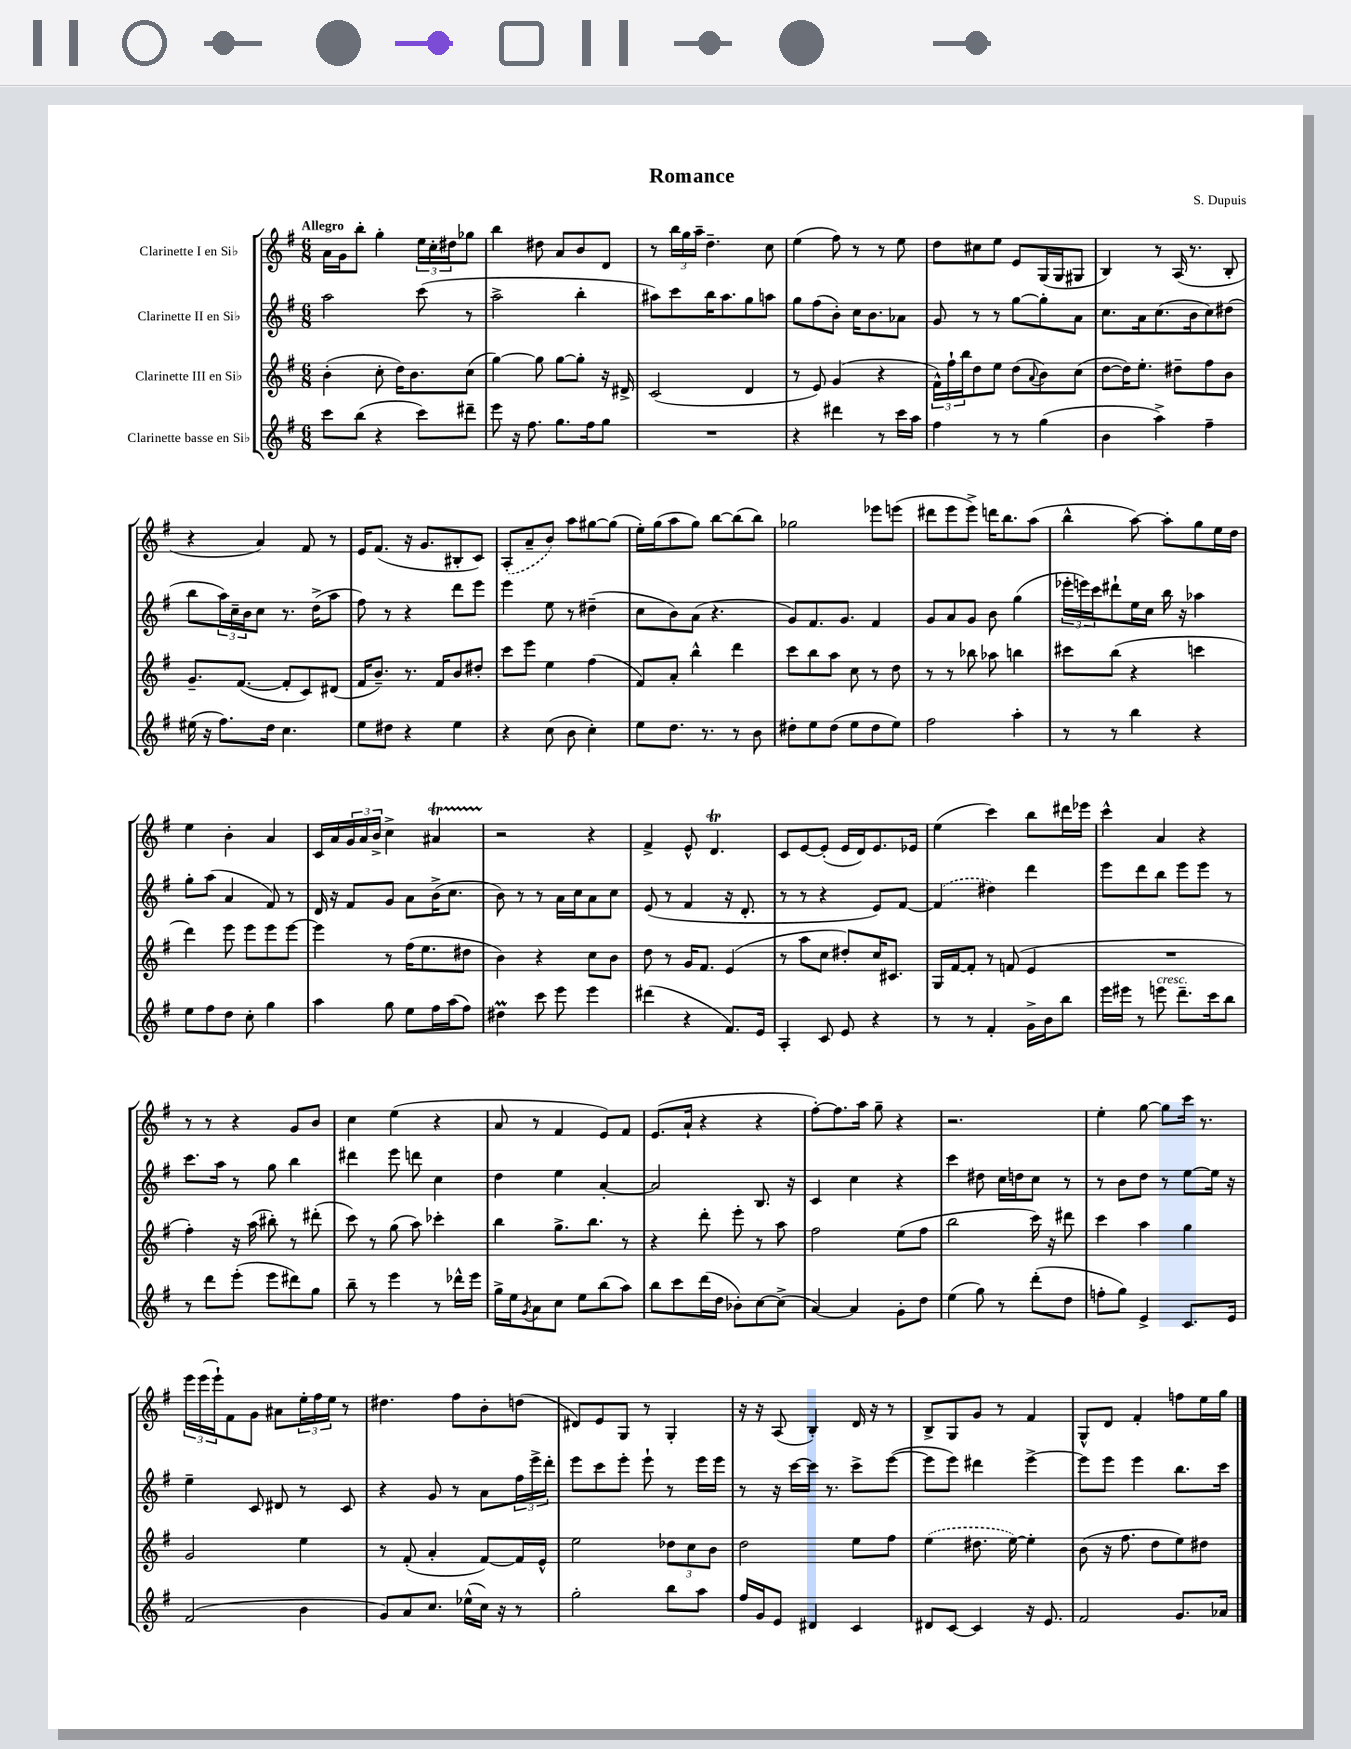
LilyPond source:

\header { title = "Romance" composer = "S. Dupuis" }
<<
\new StaffGroup <<
\new Staff = "s0" \with { instrumentName = "Clarinette I en Sib" } {
    \clef treble \key g \major \numericTimeSignature \time 6/8 \tempo "Allegro"
    a'16 g'16 b''8-. g''4-. \tuplet 3/2 { e''16 c''16-. dis''16 } ges''8 |
    b''4 dis''8 a'8 b'8 d'8 |
    r8 \tuplet 3/2 { b''16 g''16 a''16-- } d''4.-- c''8 |
    e''4( fis''8) r8 r8 e''8 |
    d''8 cis''8 e''8 e'8 g16( g16 gis8 |
    b4) r8 a16( r8. b8-. |
    r4 a'4) fis'8 r8 |
    e'16 fis'8.( r16 g'8. bis8-. c'8) |
    \once \slurDashed a8-.( a'8-- b'8) a''8 gis''8~ gis''8( |
    e''16-.) g''16( a''8 g''8) b''8~ b''8( b''8) |
    ges''2 ees'''8 e'''8( |
    dis'''8 e'''8 e'''8->) d'''16 b''8. a''8( |
    b''4-^ a''8~) a''8-. g''8 e''16 d''16 |
    e''4 b'4-. a'4 |
    c'16 a'16 \tuplet 3/2 { g'16 a'16 b'16-> } c''4-> ais'4\startTrillSpan |
    r2\stopTrillSpan r4 |
    fis'4-> e'8-^ d'4.\trill |
    c'8 e'8~ e'8-.( e'16 d'16) e'8. ees'16 |
    e''4( c'''4) b''8 dis'''16 ees'''16 |
    c'''4-^ a'4 r4 |
    r8 r8 r4 g'8 b'8 |
    c''4 e''4( r4 |
    a'8 r8 fis'4 e'8) fis'8 |
    e'8.( a'16-! r4 r4 |
    fis''8~-.) fis''8. a''16 g''8-- r4 |
    r2. |
    e''4-. g''8~ g''8 c'''16 r8. |
    \tuplet 3/2 { e'''16 e'''16( e'''16-!) } fis'8 g'8 ais'8 \tuplet 3/2 { e''16-. fis''16 e''16 } r8 |
    dis''4. fis''8 b'8-. d''8( |
    dis'8) e'8 g8 r8 g4-. |
    r16 r16 a8( b4-.) d'16 r16 r8 |
    b8-> g8 g'8 r8 fis'4 |
    g8-^ d'8 fis'4-. f''8 e''16 g''16 \bar "|." |
}
\new Staff = "s1" \with { instrumentName = "Clarinette II en Sib" } {
    \clef treble \key g \major \numericTimeSignature \time 6/8
    a''2 c'''8( r8 |
    a''2-> b''4-. |
    ais''8) c'''8 b''16 ais''8. g''8 a''8 |
    g''8 fis''8( b'8-.) c''16 b'8. aes'8 |
    g'8 r8 r8 g''8~ g''8-. a'8 |
    c''8. a'16 c''8.( b'16 c''8) dis''8( |
    b''8 \tuplet 3/2 { a''16) c''16-- b'16 } c''8 r8. d''16->( a''8 |
    fis''8) r8 r4 d'''8 e'''8 |
    e'''4 e''8 r8 dis''4--( |
    c''8 b'8) a'8( r4. |
    g'8) fis'8. g'8. fis'4 |
    g'8 a'8 g'8 b'8 g''4( |
    \tuplet 3/2 { ees'''16-. e'''16) c'''16 } dis'''8-! e''16 c''16 b''16 r16 aes''4 |
    g''8-. a''8( a'4 fis'8) r8 |
    d'16 r16 fis'8 g'8 a'8 b'16->( c''8. |
    b'8) r8 r8 a'16 c''16 a'8 c''8 |
    e'8( r8 fis'4 r16 d'8.-. |
    r8 r8 r4 e'8) fis'8~ |
    \once \slurDashed fis'4( dis''4) d'''4 |
    e'''8 d'''8 b''8 e'''8 e'''8 r8 |
    c'''8. a''16 r8 g''8 b''4 |
    dis'''4 e'''8 d'''8 c''4 |
    d''4 e''4 a'4~-. |
    a'2 b8. r16 |
    c'4 c''4 r4 |
    c'''4 dis''8 c''16 d''16 c''8 r8 |
    r8 b'8 d''8 r8 e''8~ e''16 r16 |
    e''4-- c'8 dis'8 r8 c'8 |
    r4 g'8 r8 a'8 \tuplet 3/2 { fis''16 e'''16-> d'''16-. } |
    e'''8 c'''8 e'''8-. e'''8-! r8 e'''16 e'''16 |
    r8 r16 c'''16~ c'''16 r8. c'''8-> e'''8~( |
    e'''8 e'''8) dis'''4 e'''4~-> |
    e'''8 e'''8 e'''4 b''8. c'''16 \bar "|." |
}
\new Staff = "s2" \with { instrumentName = "Clarinette III en Sib" } {
    \clef treble \key g \major \numericTimeSignature \time 6/8
    b'4-.( c''8-. d''16) b'8. c''8( |
    g''4~) g''8 g''8~ g''8-. r16 dis'16-> |
    c'2( d'4 |
    r8 e'8) g'4( r4 |
    \tuplet 3/2 { fis'16-^) fis''16-! b''16 } d''8 e''8 d''8( \appoggiatura { a'8 } b'8) c''8( |
    d''8~ d''16) e''8.-. dis''8-- fis''8 b'8 |
    g'8.-- fis'8.~( fis'8-. c'8) dis'8( |
    fis'16 b'8.--) r8. fis'16 b'8 dis''8-. |
    c'''8 e'''8 e''4 fis''4( |
    fis'8) a'8-. b''4-^ d'''4 |
    c'''8 b''8 a''8 c''8 r8 d''8 |
    r8 r8 bes''8 aes''8 b''4 |
    cis'''8 b''8( r4 c'''4 |
    d'''4) e'''8 e'''8 e'''8 e'''8~ |
    e'''4 r8 fis''16( e''8. dis''8 |
    b'4) r4 c''8 b'8 |
    d''8 r8 g'16 fis'8. e'4( |
    r8 a''8 c''8 dis''8-.) c''16 cis'8. |
    g16 fis'16~ fis'8-. r8 f'8( e'4 |
    R2. |
    fis''4-.) r16 a''16( bis''8-.) r8 dis'''8-.( |
    c'''8) r8 g''8( a''8) ces'''4-. |
    b''4 g''8.-> b''8. r8 |
    r4 d'''8-. e'''8-. r8 a''8 |
    fis''2 e''8( fis''8 |
    b''2 c'''16) r16 dis'''8 |
    c'''4 a''4 g''4 |
    g'2 e''4 |
    r8 fis'8-.( a'4-. fis'8~) fis'16 e'16-^ |
    e''2 \tuplet 3/2 { des''8 c''8 b'8 } |
    d''2 e''8 fis''8 |
    \once \slurDashed e''4( dis''8. e''16~) e''4-. |
    b'8( r16 fis''8. d''8 e''8) dis''8 \bar "|." |
}
\new Staff = "s3" \with { instrumentName = "Clarinette basse en Sib" } {
    \clef treble \key g \major \numericTimeSignature \time 6/8
    c'''8 b''8( r4 c'''8) dis'''8-- |
    e'''8 r16 fis''8. g''8. fis''16 g''8 |
    R2. |
    r4 dis'''4 r8 c'''16 a''16 |
    fis''4 r8 r8 g''4( |
    b'4 a''4->) fis''4-- |
    eis''16( r16 fis''8.) d''16 c''4. |
    e''8 dis''8 r4 e''4 |
    r4 c''8( b'8 c''4-.) |
    e''8 d''8. r8. r8 b'8 |
    dis''8-. e''8 dis''8( e''8 dis''8 e''8) |
    fis''2 a''4-. |
    r8 r8 b''4 r4 |
    e''8 fis''8 d''8 c''8-. g''4 |
    a''4 g''8 e''8 fis''16 a''16( fis''8) |
    dis''4\prall c'''8 e'''8 e'''4 |
    dis'''4( r4 fis'8.) e'16 |
    a4-. c'8 e'8 r4 |
    r8 r8 fis'4-. g'16-> b'16 b''8 |
    e'''16 eis'''16 r8 e'''8^\markup { \italic "cresc." } d'''8.-- c'''16 b''8 |
    r8 d'''8 e'''8-.( e'''8 dis'''8) g''8 |
    b''8-- r8 e'''4 r8 des'''16-^ e'''16 |
    g''16-> e''16 \acciaccatura { g'8 } a'8 c''8 e''8 b''8( a''8) |
    b''8 c'''8 d'''16( d''16 bes'8-.) c''8~ c''8->( |
    a'4~) a'4 g'8-. d''8 |
    e''4( g''8) r8 d'''8-.( d''8 |
    f''8-. g''8) e'4-> c'8. e'16 |
    fis'2( b'4 |
    g'8) a'8 c''8. ees''16-^( c''16) r16 r8 |
    g''2-. b''8 a''8 |
    fis''16 g'16 e'8 dis'4 c'4 |
    dis'8 c'8~ c'4 r16 e'8. |
    fis'2 g'8. aes'16 \bar "|." |
}
>>
>>
\layout { \context { \Score \remove "Bar_number_engraver" } }
